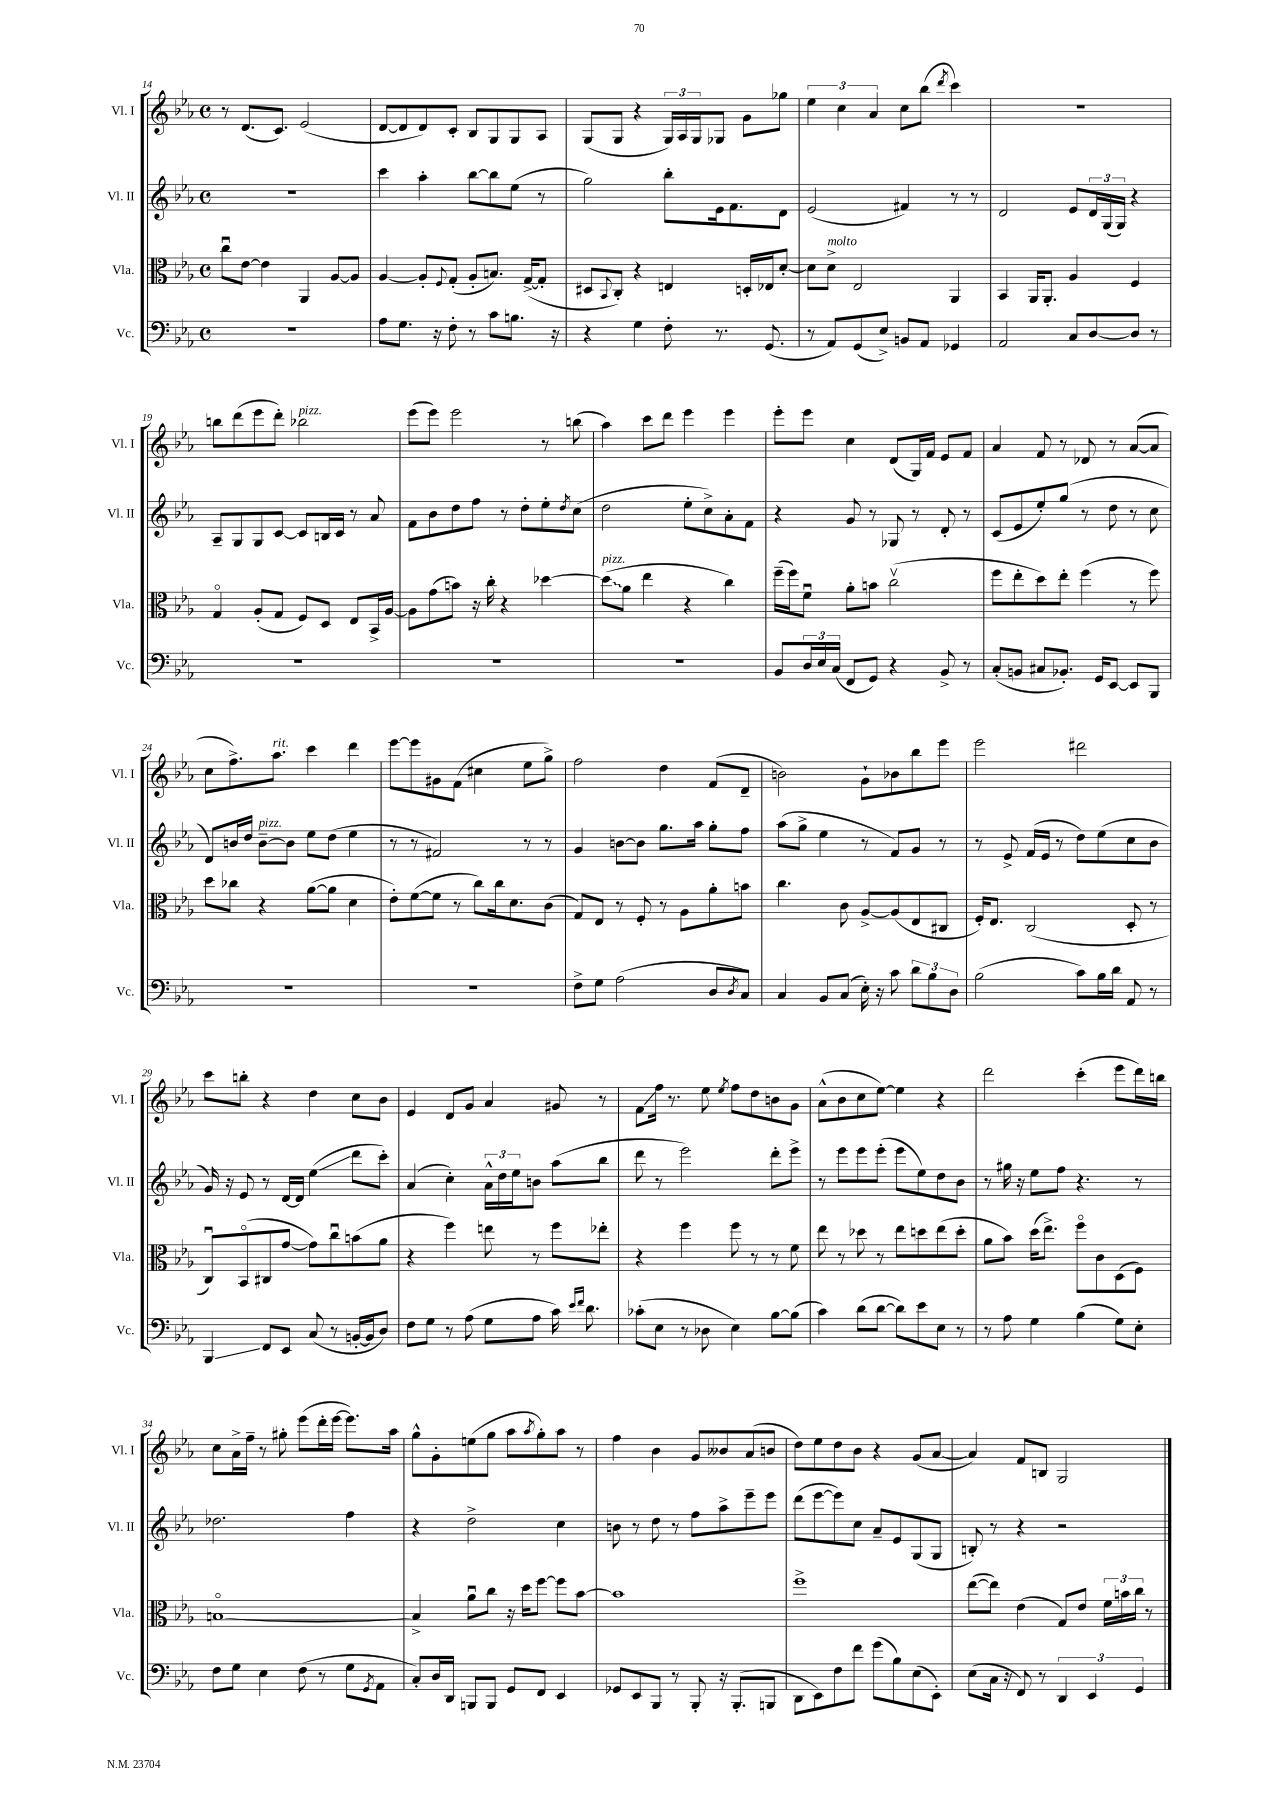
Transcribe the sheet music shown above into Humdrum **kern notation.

**kern	**kern	**kern	**kern
*staff4	*staff3	*staff2	*staff1
*clefF4	*clefC3	*clefG2	*clefG2
*k[b-e-a-]	*k[b-e-a-]	*k[b-e-a-]	*k[b-e-a-]
*M4/4	*M4/4	*M4/4	*M4/4
*met(c)	*met(c)	*met(c)	*met(c)
1r	8ccu\L	1r	8r
.	[8e-\J	.	(8.d/L
.	4e-\]	.	.
.	.	.	8.c/J)
.	4AA-/	.	(2e-/
.	[8A-/L	.	.
.	8A-/]J	.	.
=	=	=	=
8A-\L	[4A-/	4ccc\	[8d/L
8.G\J	.	.	8d/]
.	8A-'/]L	4aa-'\	8d/)
16r	.	.	.
.	8qqF/	.	.
8F'\	(8G'/J	.	8c'/J
8r	8A-'/L	[8bb-\L	8B-/L
8c\L	8.B/J)	8bb-\]	8G/
8.B\J	.	(8ee-\J	8G/
.	([16G^/LK	.	.
.	8G'/]J	8r	8A-/J
16r	.	.	.
=	=	=	=
4r	8D#/L	2gg\)	(8G/L
.	8qqBB-/	.	.
.	8C'/J)	.	8G/J
4G\	4r	.	4r
8F'\	4E/	8bb-'\L	24G/LL)
.	.	.	24A-/
.	.	.	24G/J
8.r	.	16e-\k	8G-/J
.	.	8.f\	.
.	16D'/LL	.	8g\L
(8.GG/	16E-/J	.	.
.	[8d'/J	8d\J	8gg-\J
=	=	=	=
8r	8d\]L	(2e-/	6ee-\
8AA-/L)	8d^\J	.	.
.	.	.	6cc\
(8GG/	2E-/	.	.
.	.	.	6a-/
8E-^/J)	.	.	.
8BB/L	.	4f#/)	8cc\L
8AA-/J	.	.	(8bb-\J
.	.	.	8qddd/
4GG-/	4AA-/	8r	4ccc\)
.	.	8r	.
=	=	=	=
2AA-/	4BB-/	2d/	1r
.	16AA-/LK	.	.
.	8.AA-'/J	.	.
8C/L	4A-/	8e-/L	.
[8D/	.	24d/L	.
.	.	(24G/	.
.	.	24G/JJ)	.
8D/]J	4F/	4r	.
8r	.	.	.
=	=	=	=
1r	4Go/	8A-~/L	8bb\L
.	.	8G/	(8ddd\
.	(8A-'/L	8G/	8eee-\
.	8G/J	[8c/J	8ddd'\J)
.	8F/L)	8c/]L	2bb-\
.	8D/J	16B/L	.
.	.	16c/JJ	.
.	8E-/L	8r	.
.	16BB-^/L	8a-/	.
.	[16A-/JJ	.	.
=	=	=	=
1r	8A-\]L	8f\L	(8eee-\L
.	(8g\	8b-\	8eee-\J)
.	8b\J)	8dd\	2eee-\
.	16r	8ff\J	.
.	16cc'\	.	.
.	4r	8r	.
.	.	8dd'\L	.
.	[4dd-\	8ee-'\	8r
.	.	8qdd/	.
.	.	(8cc\J	(8bb\
=	=	=	=
1r	(8dd-\]L	2dd\	4aa-\)
.	8a-\J	.	.
.	4ee-\	.	8ccc\L
.	.	.	8ddd\J
.	4r	8ee-'\L	4eee-\
.	.	8cc^\)	.
.	4cc\)	8a-'\	4eee-\
.	.	8f\J	.
=	=	=	=
8BB-/L	(16ff~\LL	4r	8eee-'\L
.	16ff\J)	.	.
24D/L	8fu\J	.	8eee-\J
24E-/	.	.	.
(24C/JJ	.	.	.
8FF/L	8a-'\L	8g/	4cc\
8GG/J)	8b\J	8r	.
4r	(2ccv\	8G-/	(8d/L
.	.	8r	16G/L)
.	.	.	16f/JJ
8BB-^/	.	8d'/	8e-/L
8r	.	8r	8f/J
=	=	=	=
(8C'/L	8ff\L	(8c/L	4a-/
8BB/J	8ee-'\	8e-/	.
8C#/L	8dd\)	8ee-'/)	8f/
8.BB-'/J)	8ee-'\J	(8gg/J	8r
.	(4ff\	8r	8d-/
16GG/LK	.	.	.
[8EE-/J	.	8dd\	8r
8EE-/]L	8r	8r	([8a-/L
8BBB-/J	8ff\)	8cc\	8a-/]J
=	=	=	=
1r	8dd\L	8d/L)	8cc\L
.	8cc-\J	16b/L	8.ff^\)
.	.	16dd/JJ	.
.	4r	[8b~\L	.
.	.	.	8.aa-\J
.	.	8b\]J	.
.	([8a-\L	8ee-\L	4ccc\
.	8a-\]J	(8dd\J	.
.	4d\	4ee-\	4ddd\
=	=	=	=
1r	8e-'\L)	8r	[8eee-\L
.	([8f\	8r	8eee-\]
.	8f\]J	2f#/)	8g#\
.	8r	.	(8f\J
.	8cc\L)	.	4cc#\
.	16cc\k	.	.
.	8.d\	.	.
.	.	8r	8ee-\L
.	(8c\J	8r	8gg^\J)
=	=	=	=
8F^\L	8G/L)	4g/	2ff\
8G\J	8E-/J	.	.
(2A-\	8r	[8b\L	.
.	8F'/	8b\]J	.
.	8r	8.gg\L	4dd\
.	8A-\L	.	.
.	.	16aa-\Jk	.
8D/L	8a-'\	8gg'\L	(8f/L
8qD/	.	.	.
8C/J)	8b\J	8ff\J	8d~/J
=	=	=	=
4C/	4.cc\	(8aa-\L	2b\)
.	.	8gg^\J	.
8BB-/L	.	4ee-\	.
(8C/J	8c\	.	.
16E-'\)	[8A-^/L	8r	8g`\L
16r	.	.	.
8c\	(8A-/]	8f/L)	8b-\
12d\L	8E-/	8g/J	8bb-\
12B-\	.	.	.
.	8C#/J	8r	8eee-\J
12D\J	.	.	.
=	=	=	=
(2B-\	16F'/LK)	8r	2eee-\
.	8.E-/J	.	.
.	.	8e-^/	.
.	(2C/	(16f/LL	.
.	.	16e-/JJ	.
.	.	8r	.
8c\L)	.	8dd\L)	2ddd#\
16B-\L	.	(8ee-\	.
16d\JJ	.	.	.
8AA-/	8D'/	8cc\	.
8r	8r	8b-\J	.
=	=	=	=
4BBB-/	8Cu/L)	16g/)	8ccc\L
.	.	16r	.
.	(8BB-o/	8e-/	8bb'\J
8FF/L	8C#/	8r	4r
8EE-/J	[8g/J	[16d/LL	.
.	.	16d/]JJ	.
(8C/	8g\]L)	(4ee-\	4dd\
8r	8ccu\	.	.
[16BB'/LL	(8b\	8ddd\L	8cc\L
16BB/]J	.	.	.
8D/J)	8a-\J	8ccc'\J)	8b-\J
=	=	=	=
8F\L	4r	(4a-/	4e-/
8G\J	.	.	.
8r	4ff\)	4cc'\)	8d/L
(8A-\	.	.	8g/J
8G\L	8ee\	24a-^^\LL	4a-/
.	.	24dd\	.
.	.	24ee-\J	.
8A-\J	8r	8b\J	.
16c\)	8ff\L	(8aa-\L	8g#/
16qqe-/LL	.	.	.
16qqf/JJ	.	.	.
8.d\	.	.	.
.	8ee-'\J	8bb-\J	8r
=	=	=	=
(8c-'\L	4r	8ddd\	8f\L
8E-\J	.	8r	16ff\Jk
.	.	.	8.r
8r	4ff\	2eee-\)	.
8D-\	.	.	8ee-\
.	.	.	8qee-/
4E-\)	8ff\	.	8ff\L
.	8r	.	8dd\
[8B-\L	8r	8ddd'\L	8b\
(8B-\]J	8f\	8eee-^\J	8g\J
=	=	=	=
4c\)	8ee-\	8r	(8a-^^\L
.	8r	8eee-\L	8b-\
(8d\L	8dd-\	8eee-\	8cc\
[8d\J	8r	(8eee-'\J	[8ee-\J)
8d\]L)	8ee-\L	8eee-\L	4ee-\]
8e-\	8dd\	8ee-\)	.
8E-\J	(8ee-\	8dd\	4r
8r	8dd'\J	8b-\J	.
=	=	=	=
8r	8a-\L	8r	2ddd\
8A-\	8b-\J)	16gg#\	.
.	.	16r	.
4G\	(16dd\LK	8ee-\L	.
.	8.ee-^\J)	.	.
.	.	8ff\J	.
(4B-\	8ffo\L	4.r	(4ccc'\
.	8c\	.	.
8G\L)	(8D\	.	8eee-\L
8E-'\J	8F\J)	8r	16ddd\L)
.	.	.	16bb\JJ
=	=	=	=
8F\L	[1Bo	2.dd-\	8cc\L
8G\J	.	.	16a-^\L
.	.	.	16ff~\JJ
4E-\	.	.	8r
.	.	.	8gg#'\
(8F\	.	.	(8eee-\L
8r	.	.	16ddd'\L
.	.	.	[16eee-\JJ
8G\L	.	4ff\	8.eee-\]L)
8qGG/	.	.	.
8AA-\J	.	.	.
.	.	.	16aa-\Jk
=	=	=	=
8C'/L)	4B^/]	4r	8gg^^\L
16D/L	.	.	8g'\
16DD/JJ	.	.	.
8BBB/L	8a-u\L	2dd^\	(8ee\
8BBB/J	8cc\J	.	8gg\J
8GG/L	16r	.	8aa-\L
.	16dd\LK	.	.
.	.	.	8qaa-/
8FF/J	[8ff\J	.	8gg'\)
4EE-/	8ff\]L	4cc\	8aa-\J
.	[8b-\J	.	8r
=	=	=	=
8GG-/L	1b-]	8b\	4ff\
8EE-/	.	8r	.
8BBB-/J	.	8dd\	4b-\
8r	.	8r	.
8BBB-'/	.	8ff\L	8g/L
16r	.	8aa-^\	8b--/
(8.BBB-'/L	.	.	.
.	.	8eee-~\	(8a-/
8BBB/J	.	8eee-\J	8b/J
=	=	=	=
8DD\L	1ff^	(8ddd\L	8dd\L)
8EE-\)	.	[8eee-\	8ee-\
8F\	.	8eee-\])	8dd\
8f\J	.	8cc\J	8b-\J
(8g\L	.	8a-~/L	4r
8B-\)	.	8e-/	.
(8E-\	.	(8G/	(8g/L
8EE-'\J)	.	8G/J	[8a-/J
=	=	=	=
(8E-\L	([8ee-\L	8B'/)	4a-/])
16C\Jk	8ee-\]J)	8r	.
16r	.	.	.
8FF/)	(4e-\	4r	8f/L
8r	.	.	8B/J
6DD/	8G/L)	2r	2G/
.	8e-/J	.	.
6EE-/	.	.	.
.	24f\LL	.	.
.	24b\	.	.
6GG/	24cc\JJ	.	.
.	8r	.	.
==	==	==	==
*-	*-	*-	*-
